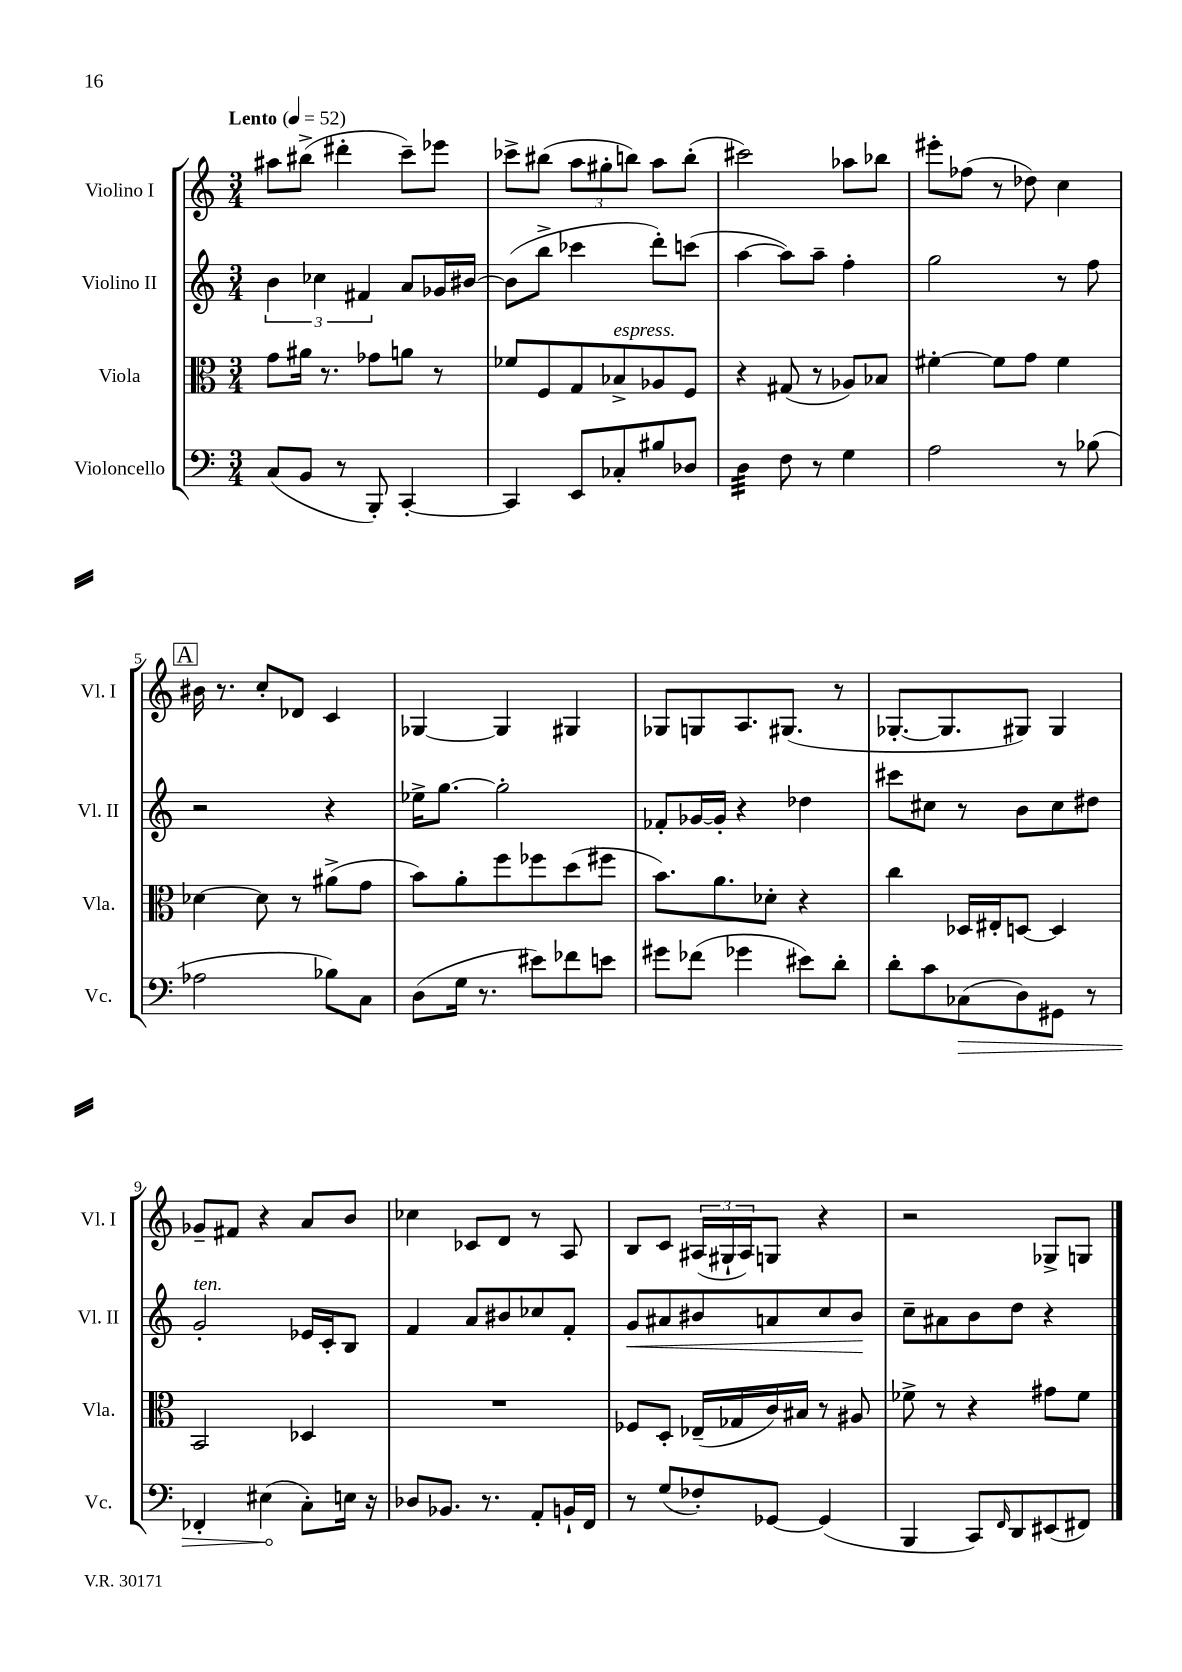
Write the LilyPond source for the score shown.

<<
\new StaffGroup <<
\new Staff = "s0" \with { instrumentName = "Violino I" shortInstrumentName = "Vl. I" } {
    \clef treble \key c \major \numericTimeSignature \time 3/4 \tempo "Lento" 4 = 52
    ais''8 bis''8->( dis'''4-. c'''8--) ees'''8 |
    ces'''8-> bis''8( \tuplet 3/2 { a''8 gis''8-. b''8) } a''8 b''8-.( |
    cis'''2) aes''8 bes''8 |
    eis'''8-. fes''8( r8 des''8) c''4 |
    \mark \markup { \box "A" } bis'16 r8. c''8-. des'8 c'4 |
    ges4~ ges4 gis4 |
    ges8 g8 a8. gis8.( r8 |
    ges8.~-. ges8. gis8) gis4 |
    ges'8-- fis'8 r4 a'8 b'8 |
    ces''4 ces'8 d'8 r8 a8 |
    b8 c'8 \tuplet 3/2 { ais16( gis16-! ais16) } g8 r4 |
    r2 ges8-> g8 \bar "|." |
}
\new Staff = "s1" \with { instrumentName = "Violino II" shortInstrumentName = "Vl. II" } {
    \clef treble \key c \major \numericTimeSignature \time 3/4
    \tuplet 3/2 { b'4 ces''4 fis'4 } a'8 ges'16 bis'16~ |
    bis'8( b''8-> ces'''4 d'''8-.) c'''8( |
    a''4~ a''8) a''8-- f''4-. |
    g''2 r8 f''8 |
    \mark \markup { \box "A" } r2 r4 |
    ees''16-> g''8.~ g''2-. |
    fes'8-. ges'16~ ges'16-. r4 des''4 |
    cis'''8 cis''8 r8 b'8 cis''8 dis''8 |
    g'2-.^\markup { \italic "ten." } ees'16 c'16-. b8 |
    f'4 a'8 bis'8 ces''8 f'8-. |
    g'8\< ais'8 bis'8 a'8 c''8 bis'8\! |
    c''8-- ais'8 b'8 d''8 r4 \bar "|." |
}
\new Staff = "s2" \with { instrumentName = "Viola" shortInstrumentName = "Vla." } {
    \clef alto \key c \major \numericTimeSignature \time 3/4
    g'8 ais'16 r8. ges'8 a'8 r8 |
    fes'8 f8 g8 bes8->^\markup { \italic "espress." } aes8 f8 |
    r4 gis8( r8 aes8) bes8 |
    fis'4~-. fis'8 g'8 fis'4 |
    \mark \markup { \box "A" } des'4~ des'8 r8 ais'8->( g'8 |
    b'8) a'8-. f''8 fes''8 d''8( fis''8 |
    b'8.) a'8. des'8-. r4 |
    c''4 des16 eis16-. d8~ d4 |
    b,2 des4 |
    R2. |
    fes8 d8-. ees16--( ges16 c'16) bis16 r8 ais8 |
    fes'8-> r8 r4 gis'8 fes'8 \bar "|." |
}
\new Staff = "s3" \with { instrumentName = "Violoncello" shortInstrumentName = "Vc." } {
    \clef bass \key c \major \numericTimeSignature \time 3/4
    c8( b,8 r8 b,,8-.) c,4~-. |
    c,4 e,8 ces8-. bis8 des8 |
    d4:32 f8 r8 g4 |
    a2 r8 bes8( |
    \mark \markup { \box "A" } aes2 bes8) c8 |
    d8( g16 r8. eis'8) fes'8 e'8 |
    gis'8 fes'8( ges'4 eis'8) d'8-. |
    d'8-. c'8 \once \override Hairpin.circled-tip = ##t ces8\>( d8) gis,8 r8 |
    fes,4-. eis4\!( c8-.) e16 r16 |
    des8 bes,8. r8. a,8-. b,16-! f,16 |
    r8 g8( fes8-.) ges,8~ ges,4( |
    b,,4 c,8) \grace { f,16 } d,8 eis,8( fis,8) \bar "|." |
}
>>
>>
